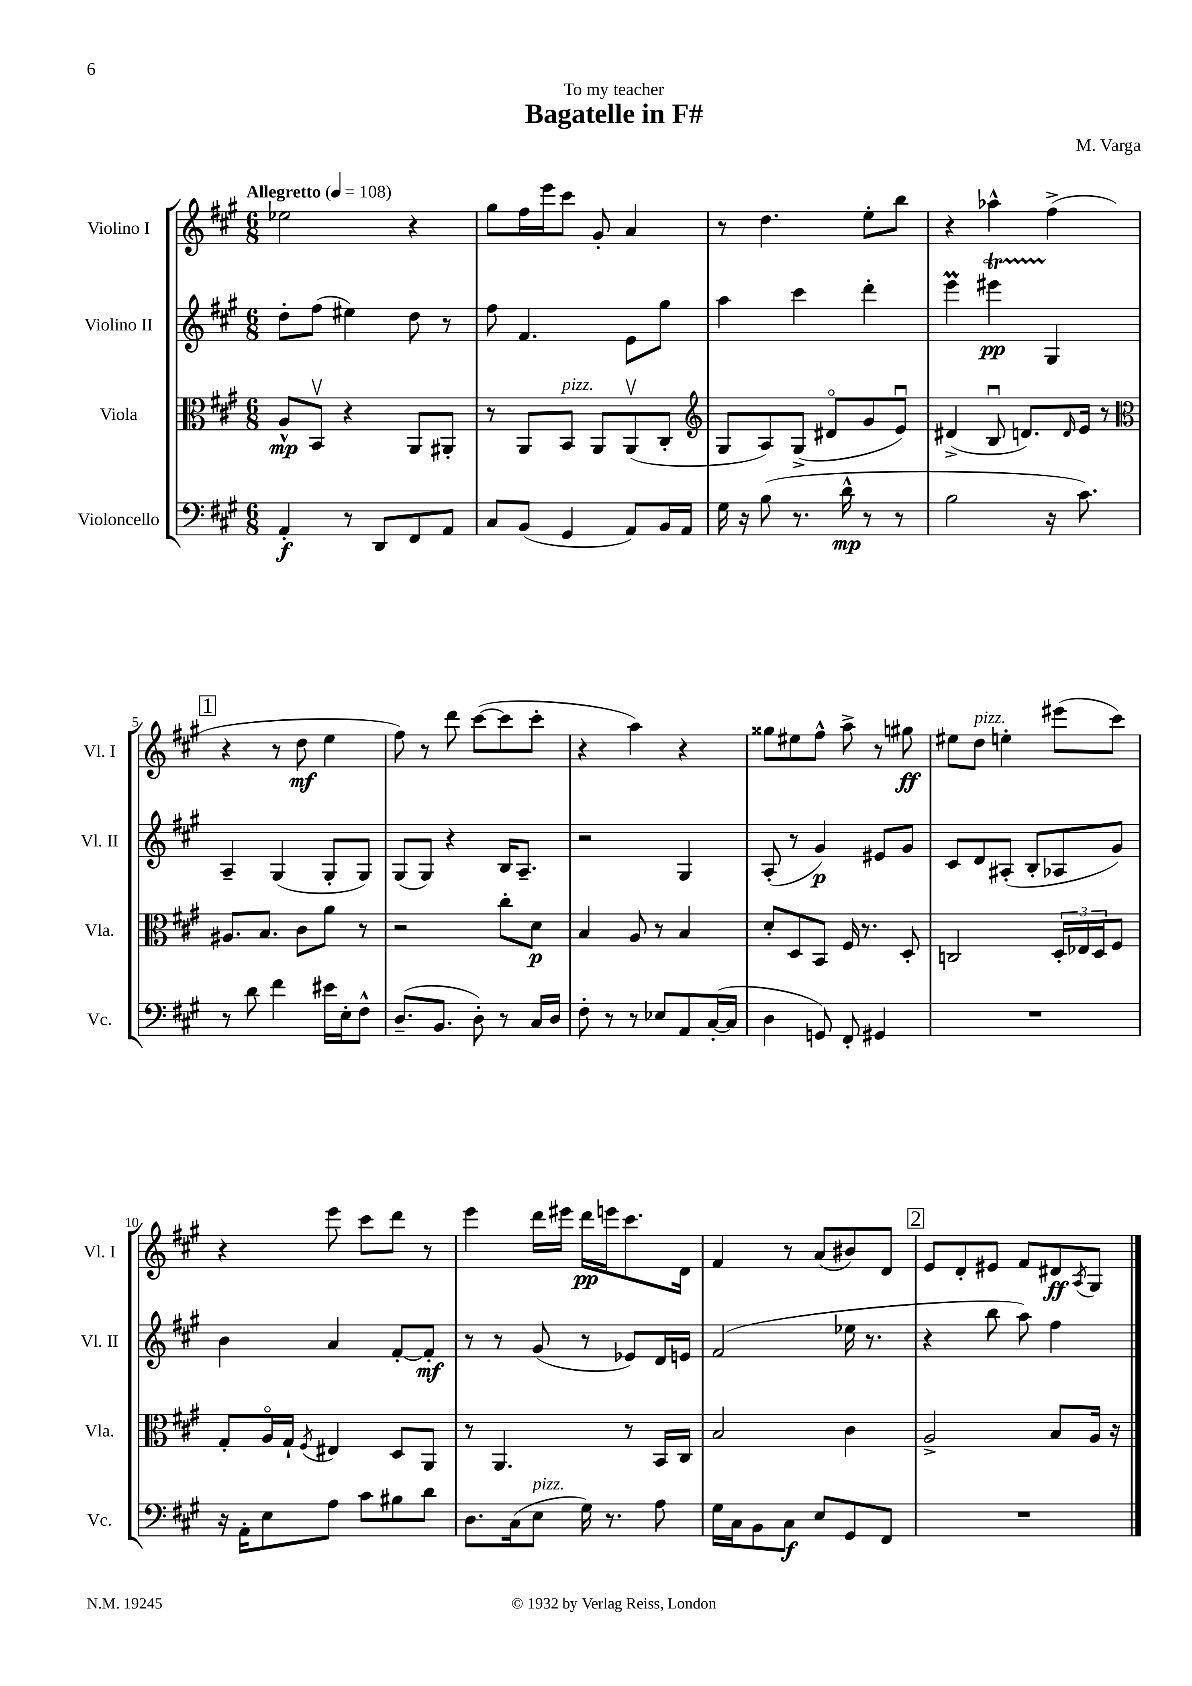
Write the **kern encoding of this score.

**kern	**dynam	**kern	**dynam	**kern	**dynam	**kern	**dynam
*part4	*part4	*part3	*part3	*part2	*part2	*part1	*part1
*staff4	*staff4	*staff3	*staff3	*staff2	*staff2	*staff1	*staff1
*I"Violoncello	*	*I"Viola	*	*I"Violino II	*	*I"Violino I	*
*I'Vc.	*	*I'Vla.	*	*I'Vl. II	*	*I'Vl. I	*
*clefF4	*	*clefC3	*	*clefG2	*	*clefG2	*
*k[f#c#g#]	*	*k[f#c#g#]	*	*k[f#c#g#]	*	*k[f#c#g#]	*
*M6/8	*	*M6/8	*	*M6/8	*	*M6/8	*
*MM108	*	*MM108	*	*MM108	*	*MM108	*
=1	=1	=1	=1	=1	=1	=1	=1
!	!	!	!	!	!	!LO:TX:a:B:t=Allegretto	!
4AA'/	f	8A^^/L	mp	8dd'\L	.	2ee-X\	.
.	.	8BBv/J	.	(8ff#\J	.	.	.
8r	.	4r	.	4ee#X\)	.	.	.
8DD/L	.	.	.	.	.	.	.
8FF#/	.	8AA/L	.	8dd\	.	4r	.
8AA/J	.	8AA#X'/J	.	8r	.	.	.
=2	=2	=2	=2	=2	=2	=2	=2
8C#/L	.	8r	.	8ff#\	.	8gg#\L	.
(8BB/J	.	8AA/L	.	4.f#/	.	16ff#\L	.
.	.	.	.	.	.	16eee\J	.
!	!	!LO:TX:a:i:t=pizz.	!	!	!	!	!
4GG#/	.	8BB/J	.	.	.	8ccc#\J	.
.	.	8AA/L	.	.	.	8g#'/	.
8AA/L)	.	(8AAv/	.	8e\L	.	4a/	.
16BB/L	.	8C#'/J	.	8gg#\J	.	.	.
16AA/JJ	.	.	.	.	.	.	.
=3	=3	=3	=3	=3	=3	=3	=3
*	*	*clefG2	*	*	*	*	*
16G#\	.	8G#/L	.	4aa\	.	8r	.
16r	.	.	.	.	.	.	.
(8B\	.	8A/)	.	.	.	4.dd\	.
8.r	.	(8G#^/J	.	4ccc#\	.	.	.
.	.	8d#X/L	.	.	.	.	.
16d^^\	mp	.	.	.	.	.	.
8r	.	8g#/	.	4ddd'\	.	8ee'\L	.
8r	.	8eu/J)	.	.	.	8bb\J	.
=4	=4	=4	=4	=4	=4	=4	=4
2B\	.	(4d#X^/	.	4eeeM\	.	4r	.
.	.	8Bu/	.	4eee#Xt\	pp	4aa-X^^\	.
.	.	8.dn/L)	.	.	.	.	.
16r	.	.	.	4G#/	.	(4ff#^\	.
.	.	16qqd/	.	.	.	.	.
8.c#\)	.	16e/Jk	.	.	.	.	.
.	.	8r	.	.	.	.	.
!!LO:LB:g=z
!!LO:REH:place=s1:t=1
=5	=5	=5	=5	=5	=5	=5	=5
*	*	*clefC3	*	*	*	*	*
8r	.	8.A#X/L	.	4A~/	.	4r	.
8d\	.	.	.	.	.	.	.
.	.	8.B/J	.	.	.	.	.
4f#\	.	.	.	(4G#/	.	8r	.
.	.	8c#\L	.	.	.	8dd\	mf
16e#X\LL	.	8a\J	.	8G#'/L	.	4ee\	.
16E'\J	.	.	.	.	.	.	.
8F#^^\J	.	8r	.	8G#/J)	.	.	.
=6	=6	=6	=6	=6	=6	=6	=6
(8.D~/L	.	2r	.	(8G#/L	.	8ff#\)	.
.	.	.	.	8G#/J)	.	8r	.
8.BB/J	.	.	.	.	.	.	.
.	.	.	.	4r	.	8ddd\	.
8D'\)	.	.	.	.	.	([8ccc#\L	.
8r	.	8cc#'\L	.	16B/KL	.	8ccc#\]	.
.	.	.	.	8.A~/J	.	.	.
16C#/LL	.	8d\J	p	.	.	8ccc#'\J	.
16D/JJ	.	.	.	.	.	.	.
=7	=7	=7	=7	=7	=7	=7	=7
8F#'\	.	4B/	.	2r	.	4r	.
8r	.	.	.	.	.	.	.
8r	.	8A/	.	.	.	4aa\)	.
8E-X/L	.	8r	.	.	.	.	.
8AA/	.	4B/	.	4G#/	.	4r	.
([16C#'/L	.	.	.	.	.	.	.
16C#/JJ]	.	.	.	.	.	.	.
=8	=8	=8	=8	=8	=8	=8	=8
4D\	.	8d'/L	.	(8A'/	.	8gg##X\L	.
.	.	8D/	.	8r	.	8ee#X\	.
8GGn/)	.	8BB/J	.	4g#/)	p	8ff#^^\J	.
8FF#'/	.	16F#/	.	.	.	8aa^\	.
.	.	8.r	.	.	.	.	.
4GG#X/	.	.	.	8e#X/L	.	8r	.
.	.	8D'/	.	8g#/J	.	8gg#X\	ff
=9	=9	=9	=9	=9	=9	=9	=9
2.r	.	2Cn/	.	8c#/L	.	8ee#X\L	.
!	!	!	!	!	!	!LO:TX:a:i:t=pizz.	!
.	.	.	.	8d/	.	8dd\J	.
.	.	.	.	(8A#X'/J	.	4een'\	.
.	.	.	.	8B'/L	.	.	.
.	.	24D'/LL	.	8A-X/	.	(8eee#X\L	.
.	.	24E-X/	.	.	.	.	.
.	.	24D/J	.	.	.	.	.
.	.	8F#/J	.	8g#/J)	.	8ccc#\J)	.
!!LO:LB:g=z
=10	=10	=10	=10	=10	=10	=10	=10
16r	.	8G#'/L	.	4b\	.	4r	.
16AA'\KL	.	.	.	.	.	.	.
8E\	.	16A/L	.	.	.	.	.
.	.	16G#`/JJ	.	.	.	.	.
.	.	8qF#/	.	.	.	.	.
8A\J	.	4E#X/	.	4a/	.	8eee\	.
8c#\L	.	.	.	.	.	8ccc#\L	.
8B#X\	.	8D/L	.	[8f#'/L	.	8ddd\J	.
8d\J	.	8AA/J	.	8f#'/J]	mf	8r	.
=11	=11	=11	=11	=11	=11	=11	=11
8.D\L	.	8r	.	8r	.	4eee\	.
.	.	4.AA/	.	8r	.	.	.
(16C#\k	.	.	.	.	.	.	.
!LO:TX:a:i:t=pizz.	!	!	!	!	!	!	!
8E\J	.	.	.	(8g#/	.	16ddd\LL	.
.	.	.	.	.	.	16eee#X\JJ	.
16G#\)	.	.	.	8r	.	16ddd\LL	pp
8.r	.	.	.	.	.	16eeen\J	.
.	.	8r	.	8e-X/L)	.	8.ccc#\	.
8A\	.	16BB/LL	.	16d/L	.	.	.
.	.	16C#/JJ	.	16en/JJ	.	16d\Jk	.
=12	=12	=12	=12	=12	=12	=12	=12
16G#\LL	.	2B/	.	(2f#/	.	4f#/	.
16C#\J	.	.	.	.	.	.	.
8BB\	.	.	.	.	.	.	.
8C#\J	f	.	.	.	.	8r	.
8E/L	.	.	.	.	.	(8a/L	.
8GG#/	.	4c#\	.	16ee-X\	.	8b#X/)	.
.	.	.	.	8.r	.	.	.
8FF#/J	.	.	.	.	.	8d/J	.
!!LO:REH:place=s1:t=2
=13	=13	=13	=13	=13	=13	=13	=13
2.r	.	2A^/	.	4r	.	8e/L	.
.	.	.	.	.	.	8d'/	.
.	.	.	.	8bb\	.	8e#X/J	.
.	.	.	.	8aa\)	.	8f#/L	.
.	.	8B/L	.	4ff#\	.	8d#X/	ff
.	.	.	.	.	.	8qA/	.
.	.	16A/Jk	.	.	.	8G#/J	.
.	.	16r	.	.	.	.	.
==	==	==	==	==	==	==	==
*-	*-	*-	*-	*-	*-	*-	*-
